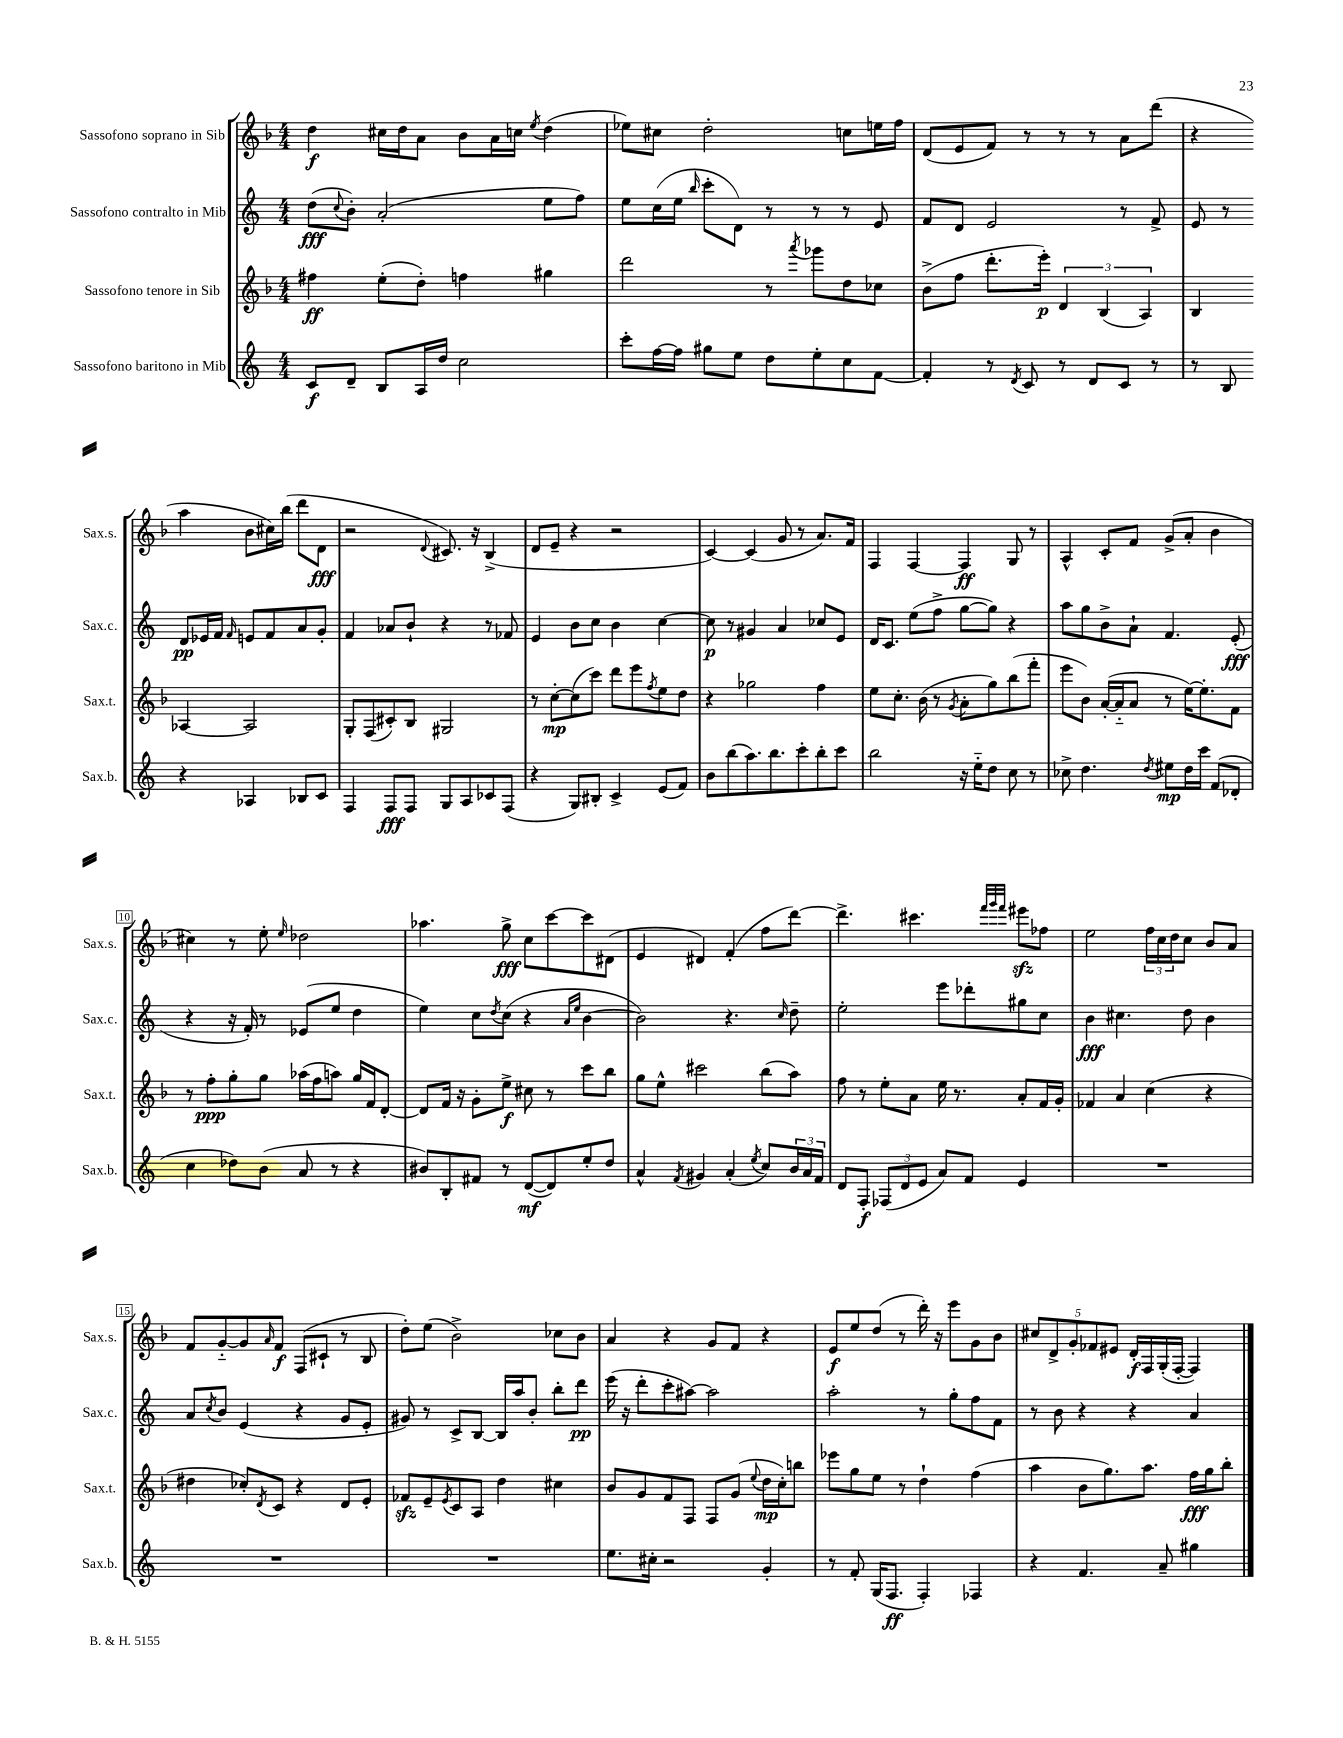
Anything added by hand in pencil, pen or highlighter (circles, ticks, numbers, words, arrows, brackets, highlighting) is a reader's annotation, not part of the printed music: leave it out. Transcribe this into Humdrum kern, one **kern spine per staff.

**kern	**kern	**kern	**kern
*staff4	*staff3	*staff2	*staff1
*clefG2	*clefG2	*clefG2	*clefG2
*k[]	*k[b-]	*k[]	*k[b-]
*M4/4	*M4/4	*M4/4	*M4/4
8c/L	4ff#\	(8dd\L	4dd\
.	.	8qqcc/	.
8d~/J	.	8b'\J)	.
8B/L	(8ee'\L	(2a'/	16cc#\LL
.	.	.	16dd\J
16A/L	8dd'\J)	.	8a\J
16dd/JJ	.	.	.
2cc\	4ff\	.	8b-\L
.	.	.	16a\L
.	.	.	16cc\JJ
.	.	.	8qee/
.	4gg#\	8ee\L	(4dd\
.	.	8ff\J)	.
=	=	=	=
8ccc'\L	2ddd\	8ee\L	8ee-\L)
[16ff\L	.	(16cc\L	8cc#\J
16ff\]JJ	.	16ee\JJ	.
.	.	16qqbb/	.
8gg#\L	.	8ccc'\L	2dd'\
8ee\J	.	8d\J)	.
8dd\L	8r	8r	.
.	8qaaa/	.	.
8ee'\	8ggg-\L	8r	.
8cc\	8dd\	8r	8cc\L
[8f\J	8cc-\J	8e/	16ee\L
.	.	.	16ff\JJ
=	=	=	=
4f'/]	(8b-^\L	8f/L	(8d/L
.	8ff\J	8d/J	8e/
8r	8.ddd'\L	2e/	8f/J)
8qd/	.	.	.
8c/	.	.	8r
.	16eee'\Jk)	.	.
8r	6d/	.	8r
8d/L	.	.	8r
.	(6B-/	.	.
8c/J	.	8r	8a\L
.	6A/)	.	.
8r	.	8f^/	(8ddd\J
=	=	=	=
8r	4B-/	8e/	4r
8B/	.	8r	.
4r	[4A-/	8d/L	4aa\
.	.	16e-/L	.
.	.	16f/JJ	.
.	.	16qqf/	.
4A-/	2A-/]	8e/L	8b-\L
.	.	8f/	16cc#\L)
.	.	.	(16bb-\JJ
8B-/L	.	8a/	8ddd\L
8c/J	.	8g'/J	8d\J
=	=	=	=
4F/	8G'/L	4f/	2r
.	(8F/	.	.
8F/L	8c#'/)	8a-/L	.
8F/J	8B-/J	8b`/J	.
.	.	.	8qqd/
8G/L	2G#/	4r	8.c#/)
8A/	.	.	.
.	.	.	16r
8c-/	.	8r	(4B-^/
(8F/J	.	8f-/	.
=	=	=	=
4r	8r	4e/	8d/L
.	[8cc'\L	.	8e~/J
8G/L)	(8cc\]	8b\L	4r
8B#'/J	8ccc\J)	8cc\J	.
4c^/	8ddd\L	4b\	2r
.	8eee\	.	.
.	8qff/	.	.
(8e/L	8ee\	[4cc\	.
8f/J)	8dd\J	.	.
=	=	=	=
8b\L	4r	8cc\]	[4c/)
(8bb\	.	8r	.
8.aa\)	2gg-\	4g#/	(4c/]
8.bb\	.	.	.
.	.	4a/	8g/
8ccc'\	.	.	8r
8bb'\	4ff\	8cc-/L	8.a/L)
8ccc\J	.	8e/J	.
.	.	.	16f/Jk
=	=	=	=
2bb\	8ee\L	16d/LK	4F/
.	.	8.c/J	.
.	8.cc'\J	.	.
.	.	(8ee\L	[4F/
.	(16b-\	.	.
.	8r	8ff^\J	.
.	8qg/	.	.
16r	8a'\L	[8gg\L	4F/]
16ee'~\LK	.	.	.
8dd\J	8gg\)	8gg\]J)	.
8cc\	(8bb-\	4r	8G/
8r	8fff'\J	.	8r
=	=	=	=
8cc-^\	8eee\L	8aa\L	4A^^/
4.dd\	8b-\J)	8gg\	.
.	([16a'/LL	8b^\	8c'/L
.	16a'~/]J	.	.
.	8a/J	8a`\J	8f/J
8qdd/	.	.	.
8ee#\L	8r	4.f/	(8g^/L
16dd\L	[16ee\LK)	.	8a'/J
16ccc\JJ	8.ee'\]	.	.
(8f/L	.	.	4b-\
8d-'/J	8f\J	(8e'/	.
=	=	=	=
4cc\	8r	4r	4cc#\)
.	8ff'\L	.	.
8dd-\L)	8gg'\	16r	8r
.	.	16f'/)	.
(8b\J	8gg\J	8r	8ee'\
.	.	.	16qqee/
8a/	(16aa-\LL	(8e-/L	2dd-\
.	16ff\J	.	.
8r	8aa\J)	8ee/J	.
4r	16gg/LL	4dd\	.
.	16f/J	.	.
.	[8d'/J	.	.
=	=	=	=
8b#/L)	8d/]L	4ee\)	4.aa-\
8B'/	16f/Jk	.	.
.	16r	.	.
8f#/J	8g'\L	8cc\L	.
.	.	8qdd/	.
8r	8ee^\J	(8cc\J	8gg^\
([8d/L	8cc#\	4r	8cc\L
8d/])	8r	.	[8ccc\
.	.	16qqa/LL	.
.	.	16qqee/JJ	.
8ee'/	8ccc\L	[4b\	8ccc\]
8dd/J	8bb-\J	.	(8d#\J
=	=	=	=
4a^^/	8gg\L	2b\])	4e/
.	8ee^^\J	.	.
8qf/	.	.	.
4g#/	2ccc#\	.	4d#/)
(4a'/	.	4.r	(4f'/
8qee/	.	.	.
8cc/L)	(8bb-\L	.	8ff\L
.	.	16qqcc/	.
24b/L	8aa\J)	8dd~\	[8ddd\J)
24a/	.	.	.
24f/JJ	.	.	.
=	=	=	=
8d/L	8ff\	2ee'\	4.ddd^\]
8F'/J	8r	.	.
(12F-/L	8ee'\L	.	.
12d/	.	.	.
.	8a\J	.	4.ccc#\
12e/J	.	.	.
8a/L)	16ee\	8eee\L	.
.	8.r	.	.
8f/J	.	8ddd-'\	.
.	.	.	32qqfff/LLL
.	.	.	32qqggg/
.	.	.	32qqfff/JJJ
4e/	8a'/L	8gg#\	8eee#\L
.	16f/L	8cc\J	8ff-\J
.	16g'/JJ	.	.
=	=	=	=
1r	4f-/	4b\	2ee\
.	4a/	4.cc#\	.
.	(4cc\	.	24ff\LL
.	.	.	24cc\
.	.	.	24dd\J
.	.	8dd\	8cc\J
.	4r	4b\	8b-/L
.	.	.	8a/J
=	=	=	=
1r	4dd#\	8a/L	8f/L
.	.	8qcc/	.
.	.	8b/J	[8g'~/
.	8cc-'/L)	(4e/	8g/]
.	8qd/	.	16qqa/
.	8c/J	.	8f/J
.	4r	4r	(8F/L
.	.	.	8c#`/J
.	8d/L	8g/L	8r
.	8e'/J	8e'/J	8B-/
=	=	=	=
1r	8f-/L	8g#/)	8dd'\L)
.	8e~/	8r	(8ee\J
.	8qe/	.	.
.	8c/	8c^/L	2b-^\)
.	8A/J	[8B/J	.
.	4dd\	16B/]LL	.
.	.	16aa/J	.
.	.	8b'/J	.
.	4cc#\	8bb'\L	8cc-\L
.	.	8ddd\J	8b-\J
=	=	=	=
8.ee\L	8b-/L	(16eee\	4a/
.	.	16r	.
.	8g/	8ddd'\L	.
16cc#'\Jk	.	.	.
2r	8f/	8ccc'\	4r
.	8F/J	[8aa#\J)	.
.	8F/L	2aa#\]	8g/L
.	(8g/J	.	8f/J
.	8qqee/	.	.
4g'/	16dd\LL	.	4r
.	16cc'\J)	.	.
.	8bb\J	.	.
=	=	=	=
8r	8eee-\L	2aa'\	8e/L
8f'/	8gg\	.	8ee/
(16G/LK	8ee\J	.	(8dd/J
8.F/J	.	.	.
.	8r	.	8r
4F'/)	4dd`\	8r	16ddd'\)
.	.	.	16r
.	.	8gg'\L	8eee\L
4F-/	(4ff\	8ff\	8g\
.	.	8f\J	8b-\J
=	=	=	=
4r	4aa\	8r	10cc#/L
.	.	.	10d^/
.	.	8b\	.
.	.	.	10g'/
4.f/	8b-\L	4r	.
.	.	.	10f-/
.	8.gg\)	.	.
.	.	.	10e#/J
.	.	4r	16d'/LL
.	8.aa\J	.	16F/
8a~/	.	.	(16G'/
.	.	.	[16F'/JJ
4gg#\	16ff\LL	4a/	4F/])
.	16gg\J	.	.
.	8bb-'\J	.	.
==	==	==	==
*-	*-	*-	*-
